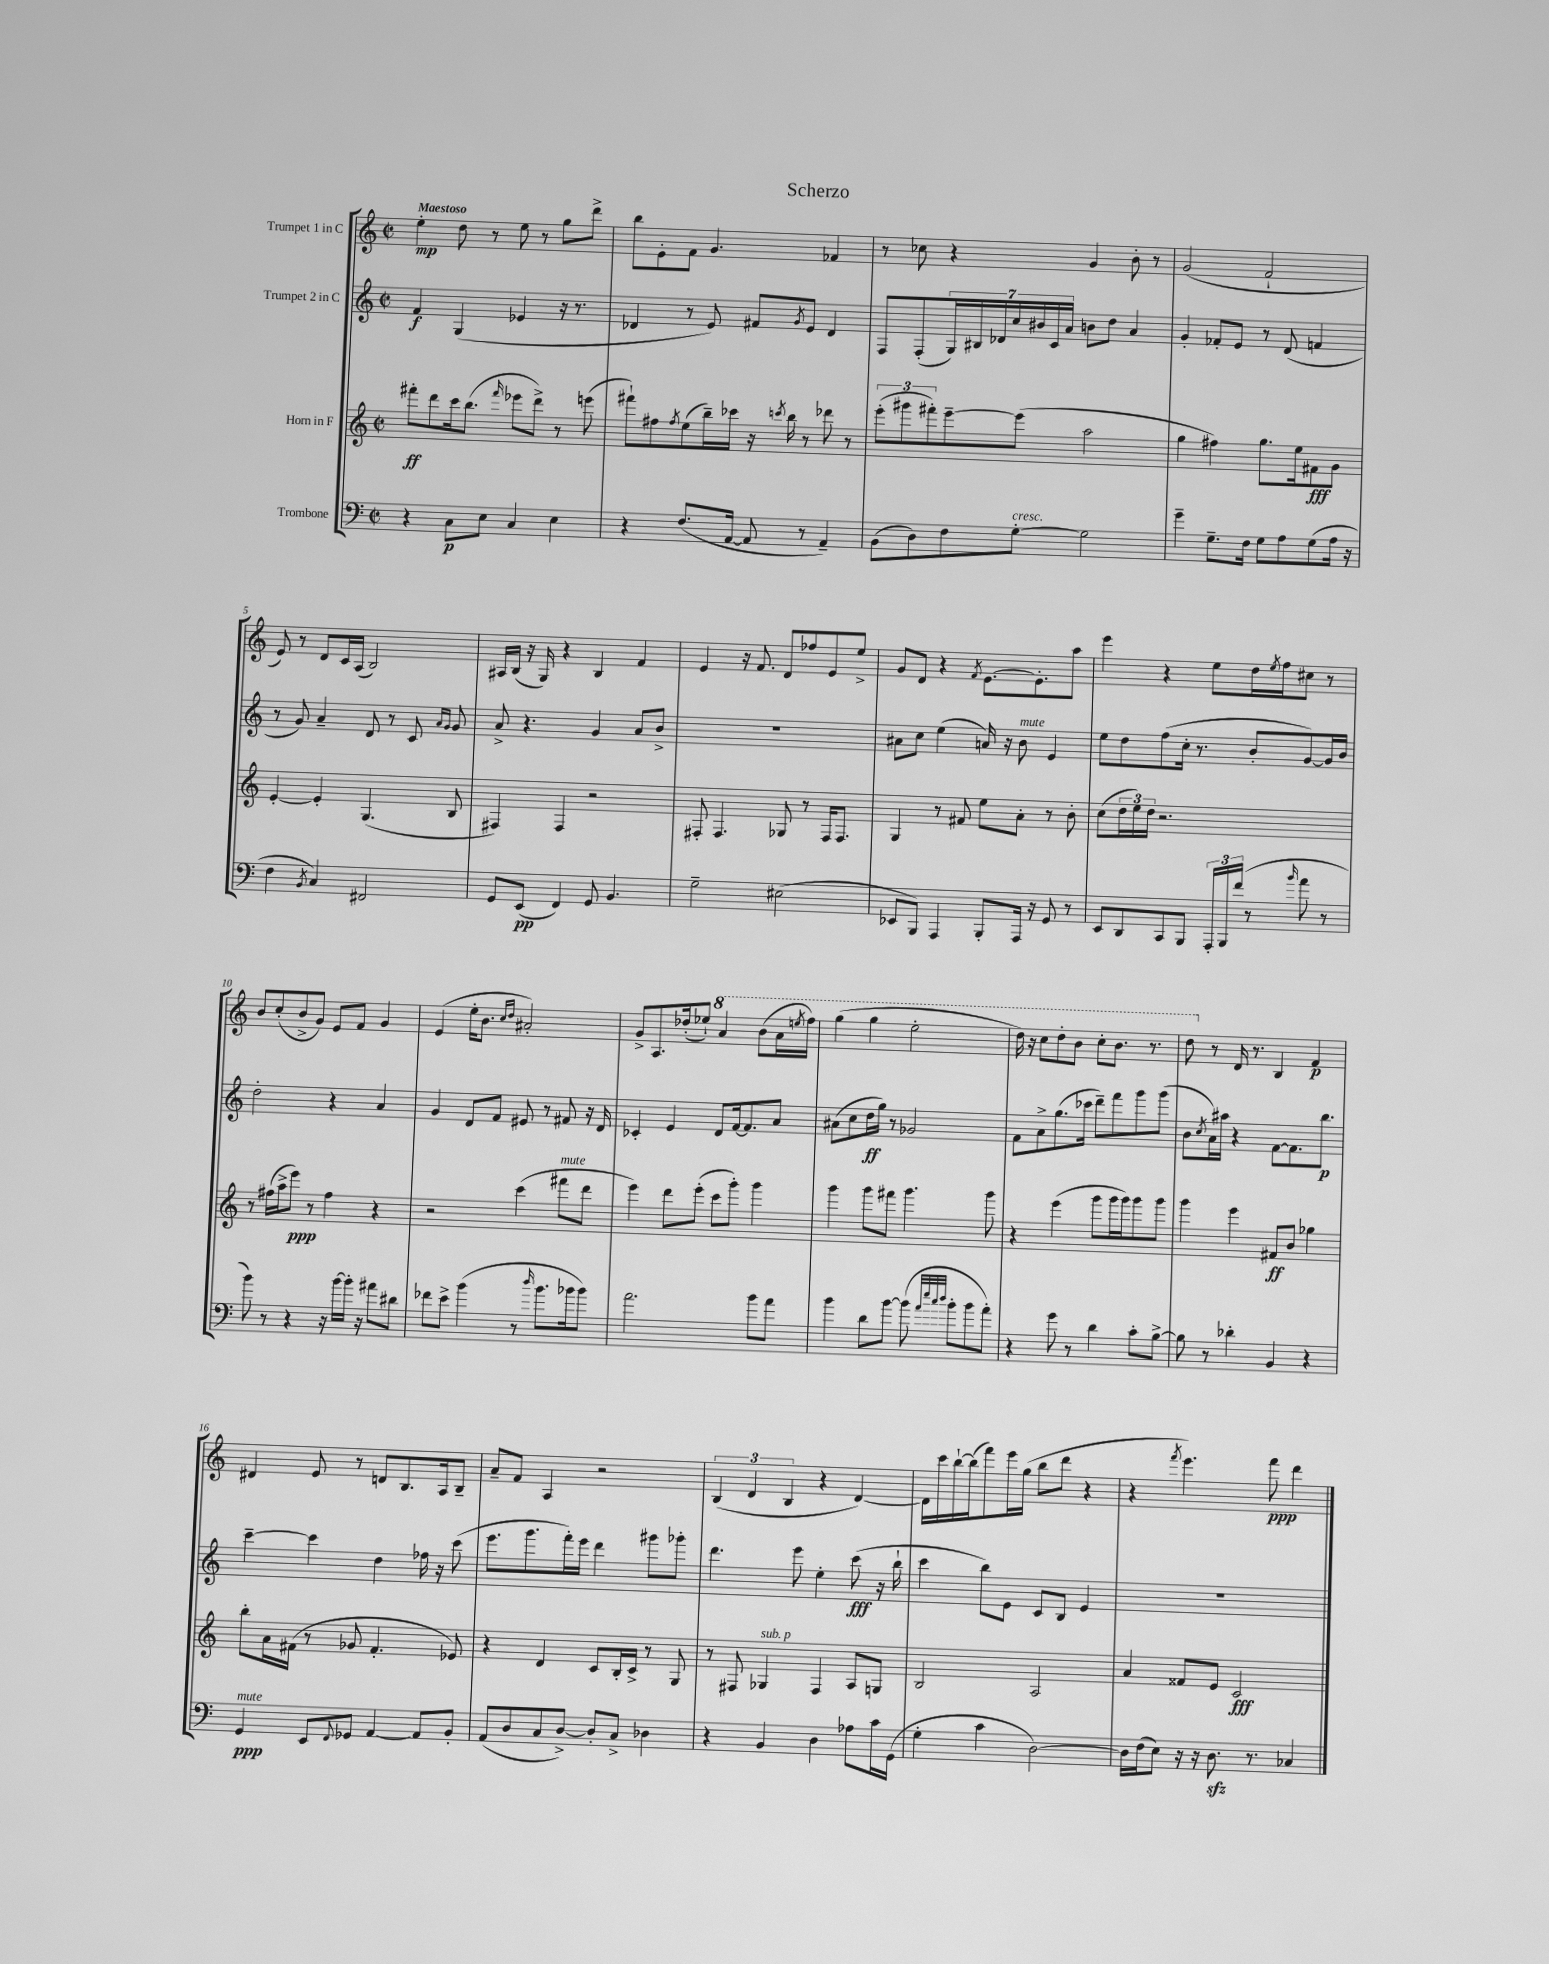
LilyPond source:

\header { title = "Scherzo" }
<<
\new StaffGroup <<
\new Staff = "s0" \with { instrumentName = "Trumpet 1 in C" } {
    \clef treble \key c \major \defaultTimeSignature \time 2/2 \tempo "Maestoso"
    e''4-.\mp d''8 r8 e''8 r8 g''8 d'''8-> |
    b''8 e'8-. f'8 g'4. fes'4 |
    r8 ces''8 r4 g'4 b'8-. r8 |
    g'2( f'2-! |
    e'8) r8 d'8 c'16 a16( b2) |
    ais16 b16( r16 g16) r4 b4 f'4 |
    e'4 r16 f'8. d'8 fes''8 e'8 e''8-> |
    g'8 d'8 r4 \acciaccatura { f'8 } e'8.~ e'8.-. a''8 |
    e'''4 r4 e''8 d''16 \acciaccatura { e''8 } f''16 cis''8 r8 |
    b'8 c''8-.( b'8-> g'8) e'8 f'8 g'4 |
    e'4( e''16-. b'8. \grace { c''16 d''16 } ais'2-.) |
    g'8-> a8. des''16-.( ees''8-!) \ottava #1 a''4 b''8( a''16 \acciaccatura { e'''!8 } f'''16) |
    g'''4( g'''4 e'''2-. |
    d'''16) r16 c'''8 d'''8-. b''8 c'''8-. b''8. r8. |
    d'''8 \ottava #0 r8 d'16 r8. b4 f'4\p |
    dis'4 e'8 r8 d'8 b8. a16 b8-- |
    a'8-- f'8 a4 r2 |
    \tuplet 3/2 { b4( d'4 b4 } r4 d'4~) |
    d'16 c'''16 b''16~-! b''16( f'''8) e'''16 g''16( b''8 d'''8 r4 |
    r4 \acciaccatura { f'''8 } e'''4.) f'''8\ppp d'''4 \bar "|." |
}
\new Staff = "s1" \with { instrumentName = "Trumpet 2 in C" } {
    \clef treble \key c \major \defaultTimeSignature \time 2/2
    f'4\f g4( ees'4 r16 r8. |
    des'4 r8 e'8) fis'8 \acciaccatura { g'8 } e'8 des'4 |
    f8 f8-.( \tuplet 7/4 { g16) bis16 des'16 c''16 bis'16 c'16 a'16 } b'8 d''8 a'4 |
    g'4-. fes'8-. e'8 r8 d'8( f'4 |
    r8 g'8) a'4-- d'8 r8 c'8 \grace { a'16 g'16 } g'8 |
    a'8-> r4. g'4 a'8 b'8-> |
    R1 |
    ais'8 c''8 e''4( a'16) r16 b'8^\markup { \italic "mute" } e'4 |
    e''8 d''8 f''8( c''16-. r8. b'8-. g'8~) g'16 b'16 |
    d''2-. r4 a'4 |
    g'4 d'8 f'8 eis'8 r8 fis'8 r16 d'16 |
    ces'4-. e'4 d'8 f'16~ f'8. a'8 |
    ais'8( c''8 d''16\ff g''16) r8 ges'2 |
    f'8 a'8-> g''8.( ces'''16 d'''8--) f'''8 g'''8 g'''8( |
    b'8 \acciaccatura { c''8 } a'16) ais''16 r4 f'8~ f'8. b''8.\p |
    c'''4~-- c'''4 d''4 fes''16 r16 c'''8( |
    e'''8. g'''8. f'''16-.) e'''16 d'''4 gis'''8 ges'''8-. |
    d'''4. e'''8 e''4-. c'''8\fff( r16 b''16-! |
    c'''4 b''8) e'8 c'8 b8 e'4 |
    R1 \bar "|." |
}
\new Staff = "s2" \with { instrumentName = "Horn in F" } {
    \clef treble \key c \major \defaultTimeSignature \time 2/2
    fis'''8-.\ff d'''8 c'''16 b''8.( \grace { fis'''16 } ees'''8 d'''8->) r8 e'''8( |
    fis'''8-!) fis''8 \acciaccatura { fis''8 } e''8( b''16--) ces'''16 r16 \acciaccatura { c'''8 } b''16 r8 des'''8 r8 |
    \tuplet 3/2 { e'''8-.( gis'''8 fis'''8-.) } e'''8~-- e'''8( a''2 |
    g''4 fis''4) g''8. e''16 fis'8\fff g'8 |
    e'4~-. e'4-. g4.( b8 |
    fis4) fis4 r2 |
    fis8-. fis4. ges8 r8 fis16 fis8. |
    g4 r8 fis'8 e''8 a'8-. r8 b'8-. |
    c''8( \tuplet 3/2 { d''16 e''16) d''16 } r2. |
    r8 fis''16( a''16-> e'''8\ppp) r8 fis''4 r4 |
    r2 c'''4( fis'''8^\markup { \italic "mute" } d'''8 |
    e'''4) d'''8 e'''8-.( c'''8 g'''8-.) g'''4 |
    g'''4 g'''8 fis'''8 g'''4. g'''8 |
    r4 e'''4( g'''8 g'''16 g'''16) g'''8 g'''8 |
    g'''4 e'''4 fis'8\ff b'8 ges''4 |
    b''8-. a'16 fis'16( r8 ges'8 fis'4.-. ees'8) |
    r4 d'4 c'8 b16-. c'16-> r8 g8 |
    r8 fis8 ges4^\markup { \italic "sub. p" } fis4 a8 g8 |
    b2 a2 |
    a'4 fisis'8 e'8 c'2\fff \bar "|." |
}
\new Staff = "s3" \with { instrumentName = "Trombone" } {
    \clef bass \key c \major \defaultTimeSignature \time 2/2
    r4 c8\p e8 c4 e4 |
    r4 f8.( a,16~ a,8 r8 a,4--) |
    b,8( d8) f8 g8~-.^\markup { \italic "cresc." } g2 |
    g'4-- g8.-- f16 g8 a8 g8( a16 r16 |
    f4 \acciaccatura { b,8 } c4) fis,2 |
    g,8 e,8\pp( f,4) g,8 b,4. |
    g2-- eis2( |
    ees,8 b,,8) a,,4 b,,8-. a,,16 r16 g,8 r8 |
    e,8 d,8 c,8 b,,8 \tuplet 3/2 { a,,16-. b,,16 f'16( } r8 \grace { b'16 } a'8 r8 |
    b'8) r8 r4 r16 b'16~ b'16-. r16 ais'8 dis'8 |
    fes'8 e'8-> b'4( r8 \grace { d''16 } b'8. bes'16 bes'8) |
    a'2. b'8 a'8 |
    b'4 d'8 b'8~ b'8( \grace { a'32 e''32 c''32 d''32 } b'8-. b'8 a'8-.) |
    r4 g'8 r8 d'4 c'8-. b8~-> |
    b8 r8 des'4-. b,4 r4 |
    g,4\ppp^\markup { \italic "mute" } e,8 \appoggiatura { f,8 } ges,8 a,4~ a,8 b,8-. |
    a,8( d8 c8 d8~->) d8-. c8-> des4 |
    r4 b,4 d4 aes8 c'16 g,16( |
    g4-. c'4 d2~) |
    d16 f16( e8) r16 r16 d8.\sfz r8. ces4 \bar "|." |
}
>>
>>
